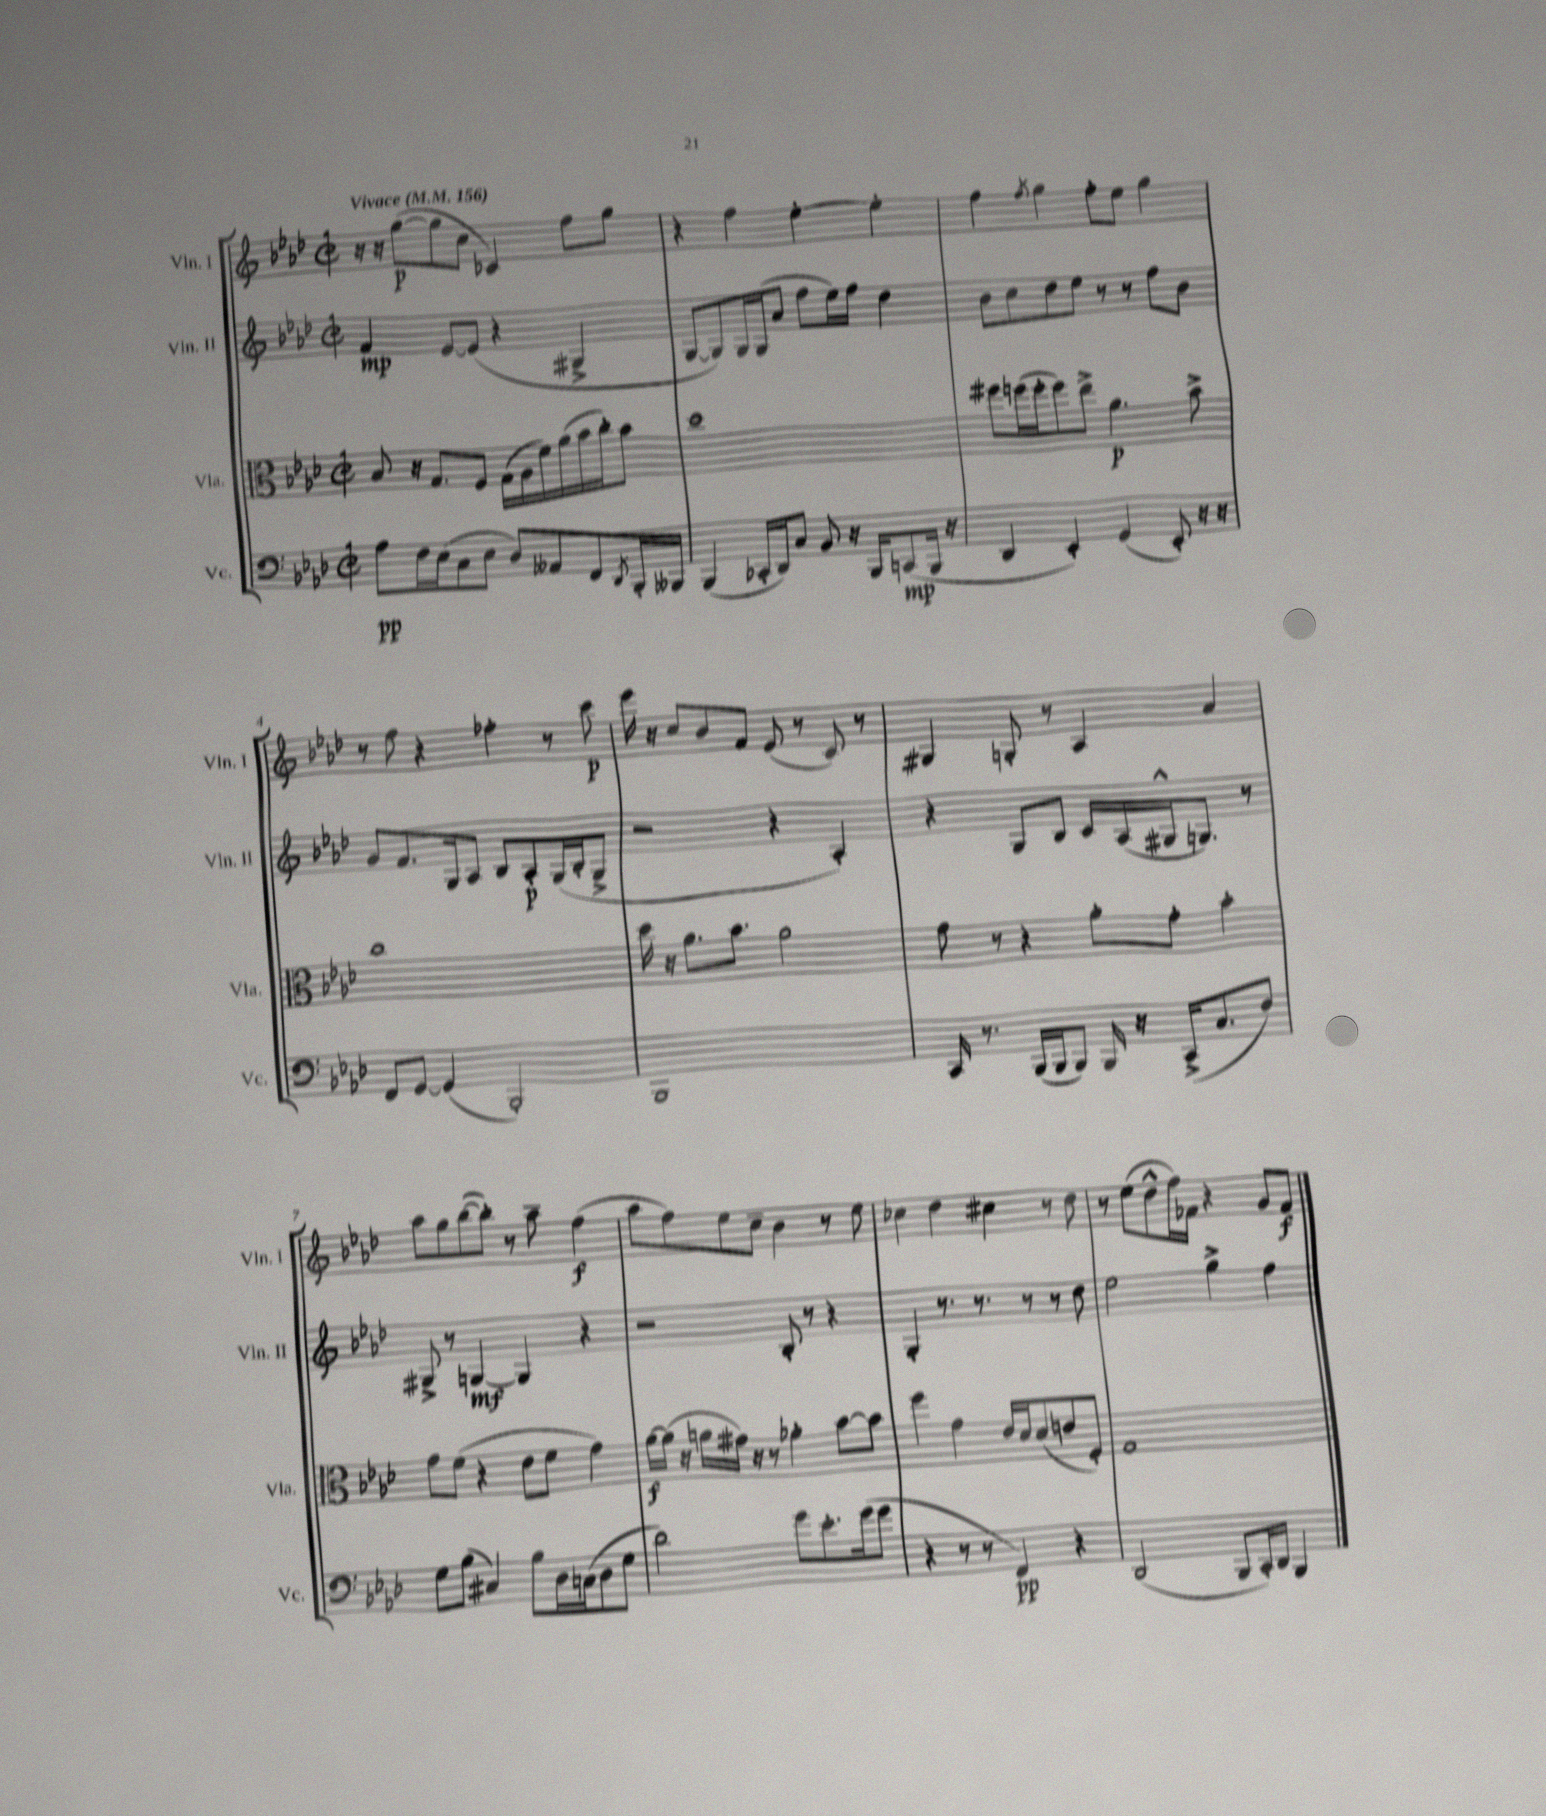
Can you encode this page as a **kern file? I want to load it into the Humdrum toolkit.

**kern	**kern	**kern	**kern
*staff4	*staff3	*staff2	*staff1
*clefF4	*clefC3	*clefG2	*clefG2
*k[b-e-a-d-]	*k[b-e-a-d-]	*k[b-e-a-d-]	*k[b-e-a-d-]
*M2/2	*M2/2	*M2/2	*M2/2
*met(c|)	*met(c|)	*met(c|)	*met(c|)
*MM156	*MM156	*MM156	*MM156
8A-	8B-	4f	16r
.	.	.	16r
16F	16r	.	([8gg
(16E-	8.G	.	.
8C	.	[8e-	8gg]
8E-	8F	(8e-]	8cc
8D-)	(16G	4r	4c-)
.	16A-	.	.
8AA--	16f)	.	.
.	(16a-	.	.
8FF	16b-	4G#^	8ff
.	16cc')	.	.
8qDD-	.	.	.
16BBB-'	8b-	.	8gg
16BBB--	.	.	.
=	=	=	=
(4BBB-	1dd-	[8G	4r
.	.	8G])	.
16CC-'	.	16G	4ff
16DD-)	.	(16G	.
8C	.	8a-	.
8BB-	.	8ff	[4ee-'
16r	.	16ee-)	.
16BBB-	.	16ff	.
(8CC	.	4dd-	4ee-']
16BBB-	.	.	.
16r	.	.	.
=	=	=	=
4DD-	8ff#	8b-	4ff
.	(16ff	8cc	.
.	16ff'	.	.
.	.	.	8qff
4EE-')	8ff)	8dd-	4gg
.	8ee-^	8ee-	.
(4GG	4.a-	8r	8ff'
.	.	8r	8ee-
8EE-')	.	8ff	4gg
16r	8b-^	8b-	.
16r	.	.	.
=	=	=	=
8FF	1cc	8g	8r
[8GG	.	8.f	8ff
(4GG]	.	.	4r
.	.	16G	.
.	.	8A-	.
2BBB-')	.	8B-	4ff-'
.	.	8A-'	.
.	.	(16G	8r
.	.	16B-'	.
.	.	8G^	8ccc
=	=	=	=
1BBB-	16dd-	2r	16eee-
.	16r	.	16r
.	8.a-	.	8cc
.	.	.	8b-
.	8.b-	.	.
.	.	.	8f
.	2a-	4r	(8e-
.	.	.	8r
.	.	4A-')	8c)
.	.	.	8r
=	=	=	=
16CC	8g	4r	4G#
8.r	.	.	.
.	8r	.	.
(16BBB-	4r	8G	8G'
16BBB-	.	.	.
8BBB-)	.	8B-	8r
16BBB-	8a-'	16c	4A-
16r	.	(16A-	.
(16CC^	8g'	16G#^^	.
8.C	.	8.G)	.
.	4b-'	.	4a-
8F)	.	8r	.
=	=	=	=
8G	8g	8G#^	8aa-
(8B-	(8f	8r	8gg
4C#)	4r	[4G	([8bb-
.	.	.	8bb-'])
8B-	8e-	4G]	8r
16D-	8f	.	8aa-~
(16C	.	.	.
8D-	4g)	4r	(4ff
8G	.	.	.
=	=	=	=
2d-)	[16a-	2r	8aa-
.	(16a-]	.	.
.	16r	.	8ff)
.	16a	.	.
.	16g#)	.	8ee-
.	16r	.	.
.	8r	.	8cc~
8g	4a-'	8B-'	4b-
8.e-'	.	8r	.
.	[8b-	4r	8r
(16g	.	.	.
8g	8b-]	.	8ee-
=	=	=	=
4r	4ff	4G'	4cc-
8r	4g	8.r	4dd-
8r	.	.	.
.	.	8.r	.
4FF)	16e-	.	4cc#
.	16d-	.	.
.	(8d-	8r	.
4r	8e	8r	8r
.	8F')	8dd-	8dd-
=	=	=	=
(2DD-	1G	2ee-	8r
.	.	.	(8ee-
.	.	.	8dd-^^
.	.	.	16ff)
.	.	.	16f-
8BBB-	.	4gg^	4r
16CC')	.	.	.
16DD-	.	.	.
4BBB-	.	4ff	8g
.	.	.	8f-
==	==	==	==
*-	*-	*-	*-
